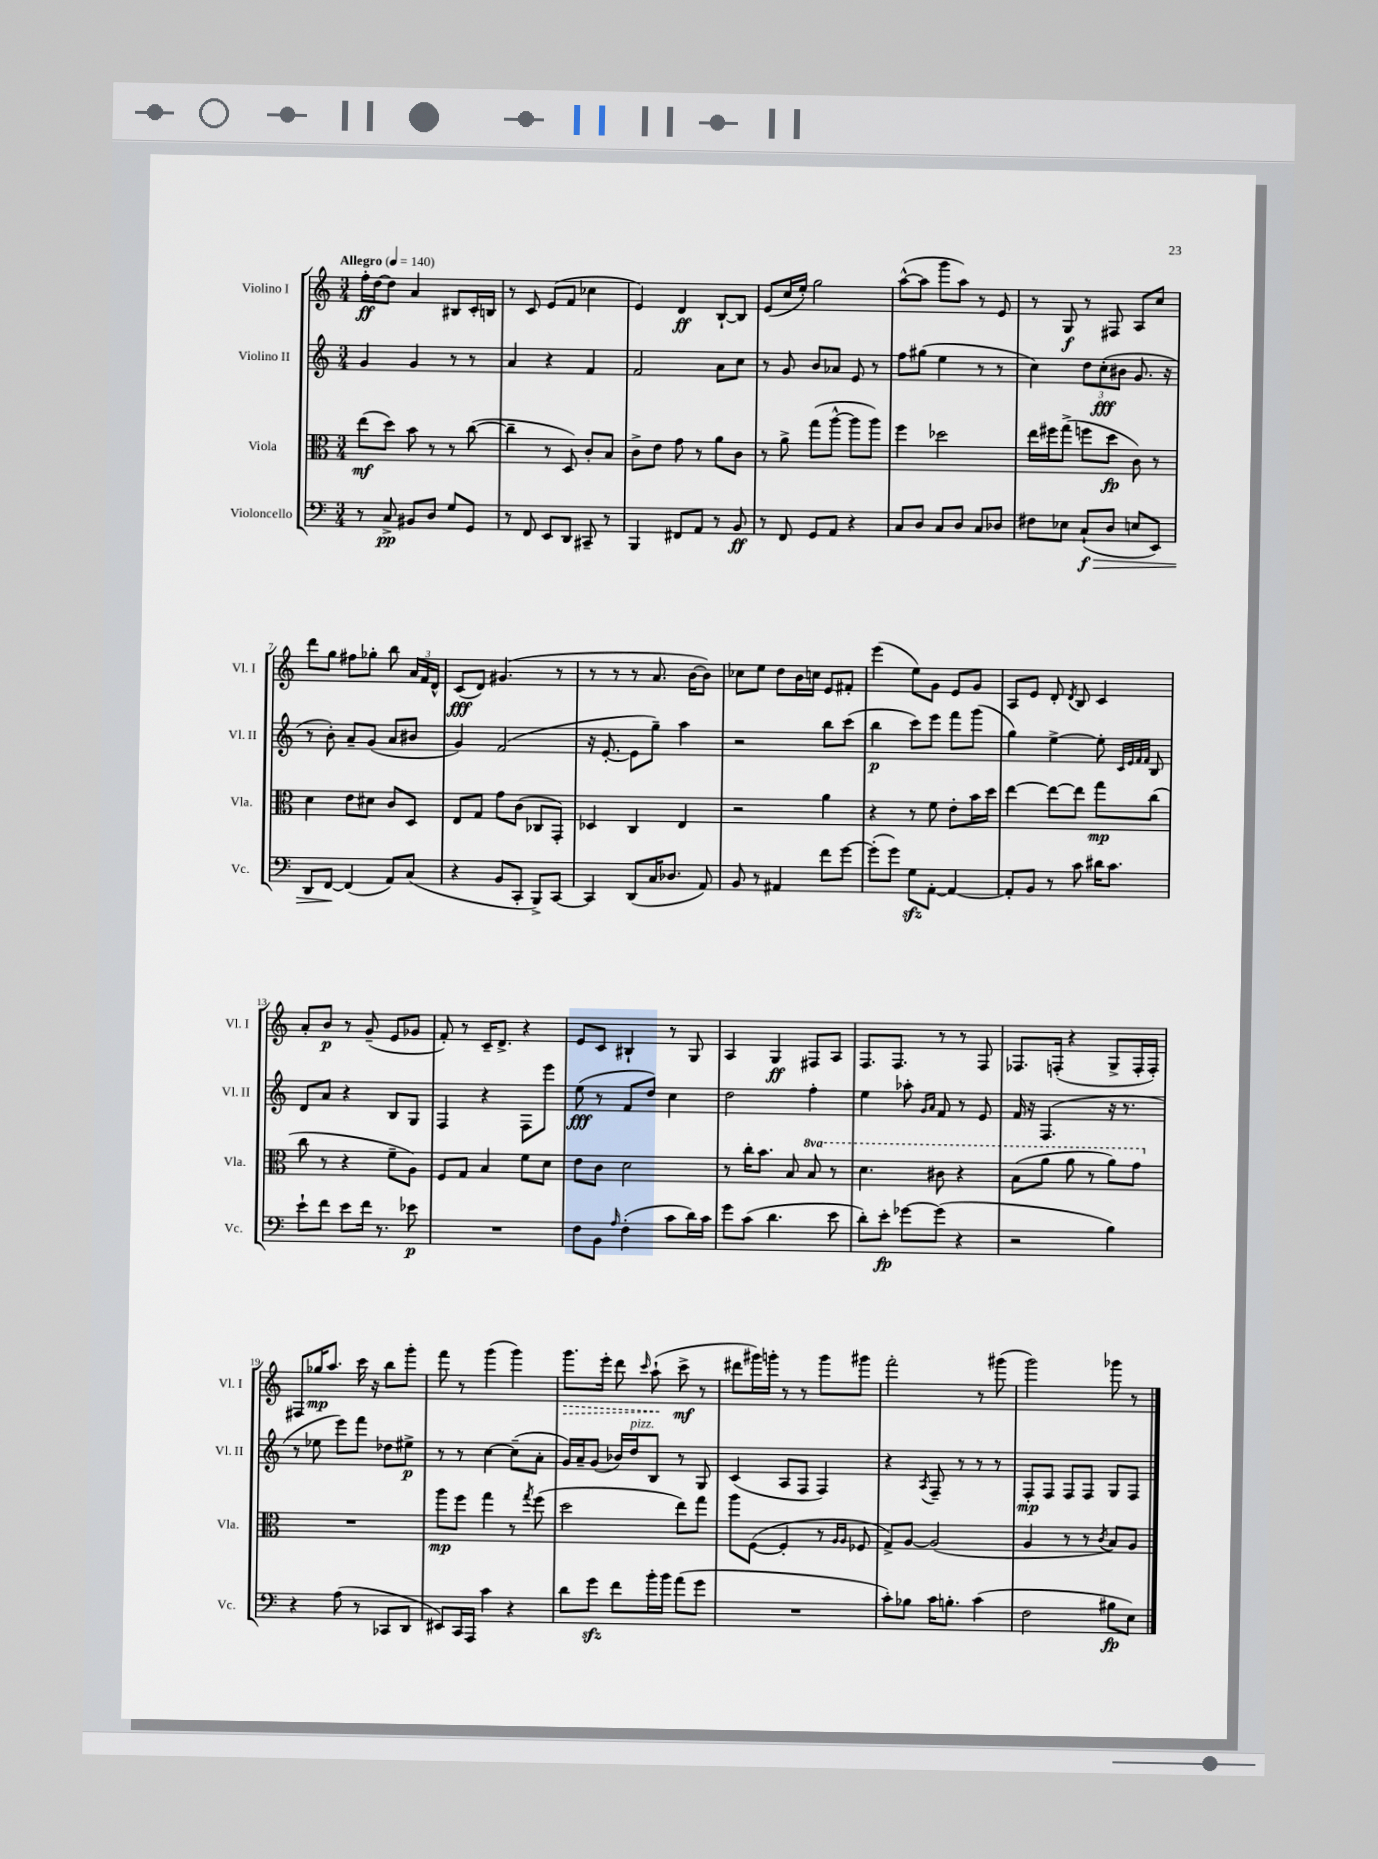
<<
\new StaffGroup <<
\new Staff = "s0" \with { instrumentName = "Violino I" shortInstrumentName = "Vl. I" } {
    \clef treble \key c \major \numericTimeSignature \time 3/4 \tempo "Allegro" 4 = 140
    \autoBeamOff f''16[-.\ff d''16~ d''8] a'4 bis8[ c'16-. b16] |
    r8 c'8 e'8[( f'8] ces''4 |
    e'4) d'4\ff b8[~-! b8] |
    e'8[( c''16 e''16]-.) g''2 |
    a''8[~-^( a''8] g'''8[ a''8]) r8 e'8 |
    r8 g8\f r8 fis8 a8[ c''8] |
    d'''8[ g''8] fis''8[ ges''8]-. b''8 \tuplet 3/2 { a'16[ f'16 d'16]-^ } |
    c'8[\fff( d'8]) gis'4.( r8 |
    r8 r8 r8 a'8. b'16[~ b'8]) |
    ces''8[ e''8] d''8[ b'16 c''16] e'8[ fis'8]-. |
    e'''4( e''8[) g'8] e'8[ g'8] |
    a8[ e'8] d'8-. \acciaccatura { d'8 } b8 c'4 |
    a'8[-. b'8]\p r8 g'8--( e'8[ ges'8] |
    f'8-.) r8 c'16[-- d'8.]-> r4 |
    e'8[ c'8] bis4-! r8 g8 |
    a4 g4\ff fis8[ a8] |
    f8.[ f8.] r8 r8 f8 |
    fes8.[ f16]-.( r4 g8[-> f16-. f16]-.) |
    fis8[ ges''16\mp a''8.] c'''16 r16 b''8[ g'''8]-. |
    f'''8 r8 g'''4( g'''4) |
    \once \override Hairpin.style = #'dashed-line g'''8.[\> e'''16]-. d'''8 \grace { c'''16 } a''8-!\!( c'''8->\mf r8 |
    dis'''8[ gis'''16) g'''16]-. r8 r8 g'''8[ gis'''8] |
    f'''2-. r8 gis'''8( |
    g'''2) ges'''8 r8 \bar "|." |
}
\new Staff = "s1" \with { instrumentName = "Violino II" shortInstrumentName = "Vl. II" } {
    \clef treble \key c \major \numericTimeSignature \time 3/4
    \autoBeamOff g'4 g'4 r8 r8 |
    a'4 r4 f'4 |
    f'2 a'8[ c''8] |
    r8 g'8 b'8[ aes'8] e'8 r8 |
    f''8[ gis''8]( e''4 r8 r8 |
    c''4) \tuplet 3/2 { d''8[ c''8-.\fff( bis'8] } g'8. r16 |
    r8 b'8-.) a'8[-- g'8]( a'8[ bis'8] |
    g'4) f'2( |
    r16 e'8.~-. e'8[ g''8]--) a''4 |
    r2 b''8[ c'''8]( |
    b''4\p c'''8[) e'''8] f'''8[ g'''8]( |
    g''4) e''4~-> e''8-. \grace { c'32[ e'32 f'32 f'32] } b8 |
    d'8[ a'8] r4 b8[ g8] |
    f4 r4 f8[ e'''8] |
    e''8\fff( r8 f'8[ d''8]) c''4 |
    d''2 f''4-. |
    e''4 aes''8-. \grace { g'16[ a'16] } f'8 r8 e'8 |
    f'16 r16 f4.( r16 r8. |
    r8 ees''8 e'''8[) f'''8] des''8[ eis''8]->\p |
    r8 r8 c''4~ c''8[--( a'8]-. |
    g'16[) a'16-- g'8]( bes'16[) d''16^\markup { \italic "pizz." } b8] r8 g8 |
    c'4( a8[ f8] f4) |
    r4 \acciaccatura { a8 } f8-- r8 r8 r8 |
    f8[-.\mp f8] f8[ f8] g8[ f8] \bar "|." |
}
\new Staff = "s2" \with { instrumentName = "Viola" shortInstrumentName = "Vla." } {
    \clef alto \key c \major \numericTimeSignature \time 3/4 \set Staff.ottavationMarkups = #ottavation-simple-ordinals
    \autoBeamOff e''8[\mf( d''8]) b'8 r8 r8 c''8~( |
    c''4-- r8 d8) c'8[-. b8] |
    c'8[-> e'8] g'8 r8 a'8[ c'8] |
    r8 a'8-> g''8[( a''8]~-^ a''8[ a''8]) |
    f''4 des''2 |
    e''16[ fis''16 g''8]->( f''8[ d''8]\fp c'8) r8 |
    d'4 e'8[ dis'8] c'8[ d8] |
    e8[ g8] g'8[ c'8]( ces8[ g,8]-.) |
    des4 c4 e4 |
    r2 a'4 |
    r4 r8 f'8 e'8[-. b'16 d''16] |
    e''4~ e''8[~ e''8] g''8[\mp c''8]( |
    c''8 r8 r4 f'8[-- a8]) |
    f8[ g8] b4 f'8[ d'8] |
    e'8[ c'8] d'2 |
    r8 c''16[-. b'8.] b8 \ottava #1 b'8 r8 |
    d''4. cis''8 r4 |
    b'8[( a''8] a''8 r8 a''8[) g''8] \ottava #0 |
    R2. |
    a''8[\mp f''8] g''4 r8 \acciaccatura { g''8 } f''8( |
    d''2 e''8[) g''8] |
    a''8[ f8]~( f4-. r8 \grace { a16[ a16] } fes8 |
    g8[->) a8]~ a2( |
    a4 r8 r8 \acciaccatura { c'8 } b8[) a8] \bar "|." |
}
\new Staff = "s3" \with { instrumentName = "Violoncello" shortInstrumentName = "Vc." } {
    \clef bass \key c \major \numericTimeSignature \time 3/4
    \autoBeamOff r8 c8->\pp bis,8[ d8] g8[ g,8] |
    r8 f,8 e,8[ d,8] cis,8-- r8 |
    b,,4 fis,8[ a,8] r8 b,8\ff |
    r8 f,8 g,8[ a,8] r4 |
    c8[ d8] c8[ d8] c8[ des8] |
    fis8[ ees8] c8[-!\f\>( d8] e8[ e,8]) |
    d,8[ f,8]~\! f,4( a,8[) c8]( |
    r4 b,8[ c,8]-. b,,8[->) c,8]~ |
    c,4 d,8[( c16 des8.] a,8) |
    b,8 r8 ais,4 f'8[ g'8]~ |
    g'8[-.( g'8]) g8[\sfz a,8]~-. a,4~ |
    a,8[-. b,8] r8 c'8 dis'16[ c'8.] |
    e'8[-! f'8] e'8[ f'16] r8. ees'8\p |
    R2. |
    f8[ b,8] \grace { a16 } f4-.( c'8[ d'16) c'16] |
    g'8[ c'8]( d'4. e'8 |
    d'8[-.) e'8]-.\fp ges'8[~ ges'8]( r4 |
    r2 b4) |
    r4 a8( r8 ces,8[ d,8] |
    eis,8[) c,16 a,,16] c'4 r4 |
    d'8[ g'8]\sfz f'8[ b'16-. b'16] a'8[( g'8] |
    R2. |
    c'8[-.) bes8] c'16[ b8.]-. c'4( |
    f2 bis8[\fp e8]) \bar "|." |
}
>>
>>
